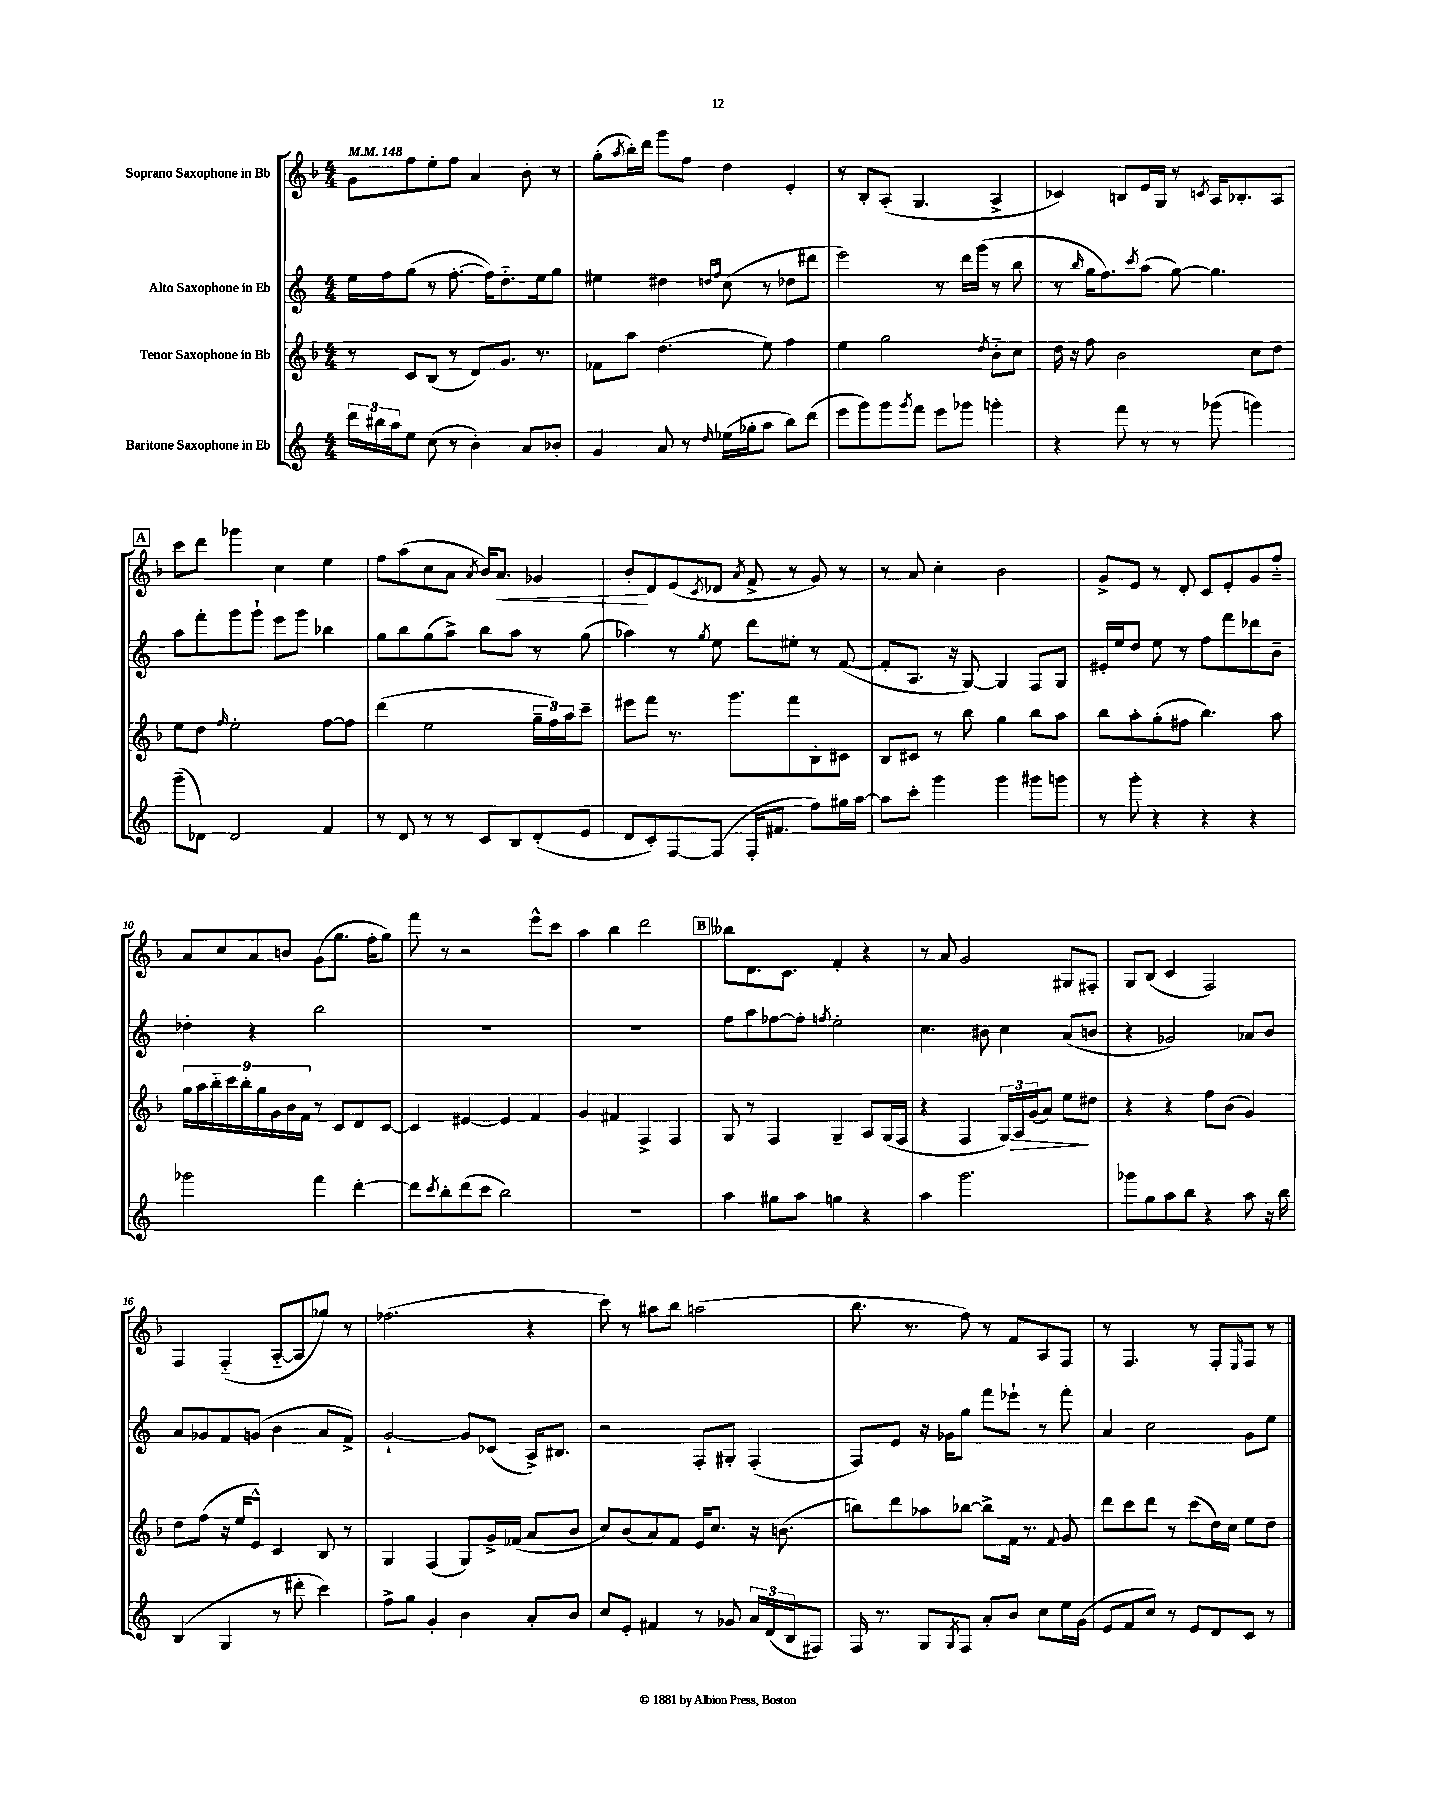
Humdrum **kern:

**kern	**kern	**dynam	**kern	**kern	**dynam
*part4	*part3	*part3	*part2	*part1	*part1
*staff4	*staff3	*staff3	*staff2	*staff1	*staff1
*I"Baritone Saxophone in Eb	*I"Tenor Saxophone in Bb	*	*I"Alto Saxophone in Eb	*I"Soprano Saxophone in Bb	*
*clefG2	*clefG2	*	*clefG2	*clefG2	*
*k[]	*k[b-]	*	*k[]	*k[b-]	*
*M4/4	*M4/4	*	*M4/4	*M4/4	*
*MM148	*MM148	*	*MM148	*MM148	*
=1	=1	=1	=1	=1	=1
24ddd\LL	8r	.	16ee\LL	8g\L	.
24bb#X\	.	.	.	.	.
.	.	.	16ff\J	.	.
24aa\J	.	.	.	.	.
8ee\J	8c/L	.	(8gg\J	8ff\	.
(8cc\	(8B-/J	.	8r	8ee'\	.
8r	8r	.	[8.ff'\	8ff\J	.
4b'\)	8d/L)	.	.	4a/	.
.	.	.	16ff\KL])	.	.
.	8.g/J	.	8.dd\	.	.
8a/L	.	.	.	8b-'\	.
.	8.r	.	16ee\k	.	.
8b-X'/J	.	.	8gg\J	8r	.
=2	=2	=2	=2	=2	=2
4g/	8f-X\L	.	4ee#X\	(8gg'\L	.
.	.	.	.	8qaa/	.
.	8aa\J	.	.	16bb-'\L)	.
.	.	.	.	16ddd\JJ	.
8a/	(4.dd\	.	4dd#X\	8ggg\L	.
8r	.	.	.	8ff\J	.
.	.	.	16qqddn/LL	.	.
16qqdd/	.	.	16qqff/JJ	.	.
(16ee-X\LL	.	.	(8cc\	4dd\	.
16gg-X'\J	.	.	.	.	.
8aa\J	8ee\)	.	8r	.	.
8bb\L)	4ff\	.	8dd-X\L	4e'/	.
(8ddd\J	.	.	8ddd#X\J	.	.
=3	=3	=3	=3	=3	=3
8eee\L	4ee\	.	2eee\)	8r	.
8ggg\)	.	.	.	8B-'/L	.
8ggg\	2gg\	.	.	(8A'/J	.
8qggg/	.	.	.	.	.
8fff\J	.	.	.	4.G/	.
8eee\L	.	.	8r	.	.
8ggg-X\J	.	.	16ddd\LL	.	.
.	.	.	(16ggg\JJ	.	.
.	8qdd/	.	.	.	.
4gggn'\	8b-\L	.	8r	4A^/	.
.	8cc\J	.	8bb\	.	.
=4	=4	=4	=4	=4	=4
4r	16dd\	.	8r	4c-X/)	.
.	16r	.	.	.	.
.	.	.	16qqbb/	.	.
.	8ff\	.	16gg\KL	.	.
.	.	.	8.ff\)	.	.
8fff\	2b-\	.	.	8Bn/L	.
.	.	.	8qccc/	.	.
8r	.	.	(8aa\J	16e/L	.
.	.	.	.	16G/JJ	.
8r	.	.	[8gg\)	8r	.
.	.	.	.	8qcn/	.
(8ggg-X\	.	.	4.gg\]	16A/KL	.
.	.	.	.	8.B-X'/	.
4gggn\)	8cc\L	.	.	.	.
.	8dd\J	.	.	8A/J	.
!!LO:LB:g=z
!!LO:REH:place=s1:t=A
=5	=5	=5	=5	=5	=5
(8ggg~\L	8ee\L	.	8aa\L	8ccc\L	.
8d-X\J)	8dd\J	.	8fff'\	8ddd\J	.
.	16qqff/	.	.	.	.
2d-/	2ee'\	.	8ggg\	4ggg-X\	.
.	.	.	8ggg`\J	.	.
.	.	.	8eee\L	4cc\	.
.	.	.	8ggg\J	.	.
4f/	[8ff\L	.	4bb-X\	4ee\	.
.	8ff\J]	.	.	.	.
=6	=6	=6	=6	=6	=6
8r	(4ddd\	.	8gg\L	8ff\L	.
8d/	.	.	8bb\	(8aa\	.
8r	2ee\	.	(8gg\	8cc\	.
8r	.	.	8aa^\J)	8a\J	.
.	.	.	.	8qa/	.
8c/L	.	.	8bb\L	16b-/KL)	.
!	!	!	!	!	!LO:HP:b
.	.	.	.	8.a/J	<
8B/	.	.	8aa\J	.	.
(8d'/	24gg~\LL	.	8r	4g-X/	.
.	24ff\)	.	.	.	.
.	24aa\J	.	.	.	.
8e/J	8ccc~\J	.	(8gg\	.	.
=7	=7	=7	=7	=7	=7
8d/L	8eee#X\L	.	4aa-X\)	8b-'/L	.
8c'/)	8fff\J	.	.	8d/	[
[8F/	8.r	.	8r	(8e/	.
.	.	.	8qgg/	8qc/	.
(8F/J]	.	.	8ee\	8d-X/J	.
.	8.ggg\L	.	.	.	.
.	.	.	.	8qa/	.
16F'/KL	.	.	8ddd\L	8f^/	.
8.f#X/J	.	.	.	.	.
.	8fff\	.	8ee#X'\J	8r	.
8ff\L)	8B-'\	.	8r	8g/)	.
16gg#X\L	8c#X\J	.	([8f/	8r	.
[16aa\JJ	.	.	.	.	.
=8	=8	=8	=8	=8	=8
8aa\L]	8B-/L	.	8f'/L]	8r	.
8ccc'\J	8c#X/J	.	8.A/J	8a/	.
4ggg\	8r	.	.	4cc'\	.
.	.	.	16r	.	.
.	8bb-\	.	[8G/)	.	.
4ggg\	4gg\	.	4G/]	2b-\	.
8ggg#X\L	8bb-\L	.	8F/L	.	.
8gggn\J	8aa\J	.	8G/J	.	.
=9	=9	=9	=9	=9	=9
8r	8bb-\L	.	16e#X'/LL	8g^/L	.
.	.	.	16ee/J	.	.
8ggg'\	8aa'\	.	8dd/J	8e/J	.
4r	(8gg'\	.	8ee\	8r	.
.	8ff#X\J	.	8r	8d'/	.
4r	4.bb-\)	.	8ff\L	8c/L	.
.	.	.	8fff\	8e'/	.
4r	.	.	8ddd-X\	8g/	.
.	8aa\	.	8b~\J	8ff/J	.
!!LO:LB:g=z
=10	=10	=10	=10	=10	=10
2ggg-X\	18gg\LL	.	4dd-X'\	8a/L	.
.	18aa\	.	.	.	.
.	18bb-\	.	.	.	.
.	.	.	.	8cc/	.
.	18ccc\	.	.	.	.
.	18bb-'\	.	.	.	.
.	.	.	4r	8a/	.
.	18gg\	.	.	.	.
.	18g\	.	.	.	.
.	.	.	.	8bn/J	.
.	18b-\	.	.	.	.
.	18f\JJ	.	.	.	.
4fff\	8r	.	2bb\	(8g\L	.
.	8c/L	.	.	8.gg\J	.
[4ddd'\	8d/	.	.	.	.
.	.	.	.	16ff'\KL	.
.	[8c/J	.	.	8gg\J)	.
=11	=11	=11	=11	=11	=11
8ddd\L]	4c/]	.	1r	8fff\	.
8qccc/	.	.	.	.	.
8bb'\	.	.	.	8r	.
(8ddd\	[4e#X/	.	.	2r	.
8ccc\J	.	.	.	.	.
2bb\)	4e#/]	.	.	.	.
.	4f/	.	.	8eee^^\L	.
.	.	.	.	8ccc\J	.
=12	=12	=12	=12	=12	=12
1r	4g/	.	1r	4aa\	.
.	4f#X/	.	.	4bb-\	.
.	4F^/	.	.	2ddd\	.
.	4F/	.	.	.	.
!!LO:REH:place=s1:t=B
=13	=13	=13	=13	=13	=13
4aa\	8G/	.	8ff\L	8bb--X\L	.
.	8r	.	8aa\	8.d\	.
8gg#X\L	4F/	.	[8ff-X\	.	.
.	.	.	.	8.c\J	.
8aa\J	.	.	8ff-'\J]	.	.
.	.	.	8qffn/	.	.
4ggn\	4G~/	.	2ee'\	4f'/	.
4r	8A/L	.	.	4r	.
.	(16G/L	.	.	.	.
.	16F/JJ	.	.	.	.
=14	=14	=14	=14	=14	=14
4aa\	4r	.	4.cc\	8r	.
.	.	.	.	8a/	.
2.ggg\	4F/	.	.	2g/	.
.	.	.	8b#X\	.	.
.	24G/LL)	.	4cc\	.	.
!	!	!LO:HP:b	!	!	!
.	24A/	>	.	.	.
.	(24g/J	.	.	.	.
.	8a/J)	.	.	.	.
.	8ee\L	.	(8a/L	8G#X/L	.
.	8dd#X\J	]	8bn/J	8F#X'/J	.
=15	=15	=15	=15	=15	=15
8ggg-X\L	4r	.	4r	8G/L	.
8gg\	.	.	.	(8B-/J	.
8aa\	4r	.	2g-X/)	4c/	.
8bb\J	.	.	.	.	.
4r	8ff\L	.	.	2F/)	.
.	(8b-\J	.	.	.	.
8aa\	4g/)	.	8a-X/L	.	.
16r	.	.	8b/J	.	.
16bb\	.	.	.	.	.
!!LO:LB:g=z
=16	=16	=16	=16	=16	=16
(4B/	8dd\L	.	8a/L	4F/	.
.	(8ff\J	.	8g-X/	.	.
4G/	16r	.	8f/	(4F/	.
.	16ee/KL	.	.	.	.
.	8e^^/J)	.	(8gn/J	.	.
8r	4c/	.	4b\	[8A/L	.
8ddd#X'\	.	.	.	8A/]	.
4ccc\)	8B-/	.	8a/L	8gg-X/J)	.
.	8r	.	8f^/J)	8r	.
=17	=17	=17	=17	=17	=17
8ff^\L	4G/	.	[2g`/	(2.ff-X\	.
8gg\J	.	.	.	.	.
4g'/	(4F/	.	.	.	.
4b\	8G/L)	.	8g/L]	.	.
.	16g^/L	.	(8c-X/J	.	.
.	(16f-X/JJ	.	.	.	.
8a'/L	8a/L	.	16A^/KL)	4r	.
.	.	.	8.B#X/J	.	.
8b/J	8b-/J	.	.	.	.
=18	=18	=18	=18	=18	=18
8cc/L	8cc/L)	.	2r	8ccc\)	.
8e'/J	(8b-/	.	.	8r	.
4f#X/	8a/)	.	.	8aa#X\L	.
.	8f/J	.	.	8bb-\J	.
8r	16e/KL	.	8F'/L	(2aan\	.
.	8.cc/J	.	.	.	.
8g-X/	.	.	8G#X'/J	.	.
24a/LL	16r	.	(4F'/	.	.
(24d/	.	.	.	.	.
.	(8.bn\	.	.	.	.
24B/J	.	.	.	.	.
8F#X/J)	.	.	.	.	.
=19	=19	=19	=19	=19	=19
16F/	8bbn\L)	.	8F/L)	8.bb-\	.
8.r	.	.	.	.	.
.	8ddd\	.	8e/J	.	.
.	.	.	.	8.r	.
8G/L	8aa-X\	.	16r	.	.
.	.	.	16g-X\KL	.	.
8qG/	.	.	.	.	.
8F/J	[8bb-X\J	.	8gg\J	8ff\)	.
8a'/L	8bb-^\L]	.	8fff\L	8r	.
8b/J	16f\Jk	.	8eee-X`\J	8f/L	.
.	8.r	.	.	.	.
8cc\L	.	.	8r	8A/	.
.	8qqf/	.	.	.	.
16ee\L	8g/	.	8fff'\	8F/J	.
(16g\JJ	.	.	.	.	.
=20	=20	=20	=20	=20	=20
8e/L	8ddd\L	.	4a/	8r	.
8f/	8ccc\	.	.	4.F/	.
8cc/J)	8ddd\J	.	2cc\	.	.
8r	8r	.	.	.	.
8e/L	(8ccc\L	.	.	8r	.
8d/	16dd\L)	.	.	8F'/L	.
.	16cc\JJ	.	.	.	.
.	.	.	.	16qqE/	.
8c/J	8ee\L	.	8g\L	8F/J	.
8r	8dd\J	.	8ee\J	8r	.
==	==	==	==	==	==
*-	*-	*-	*-	*-	*-
